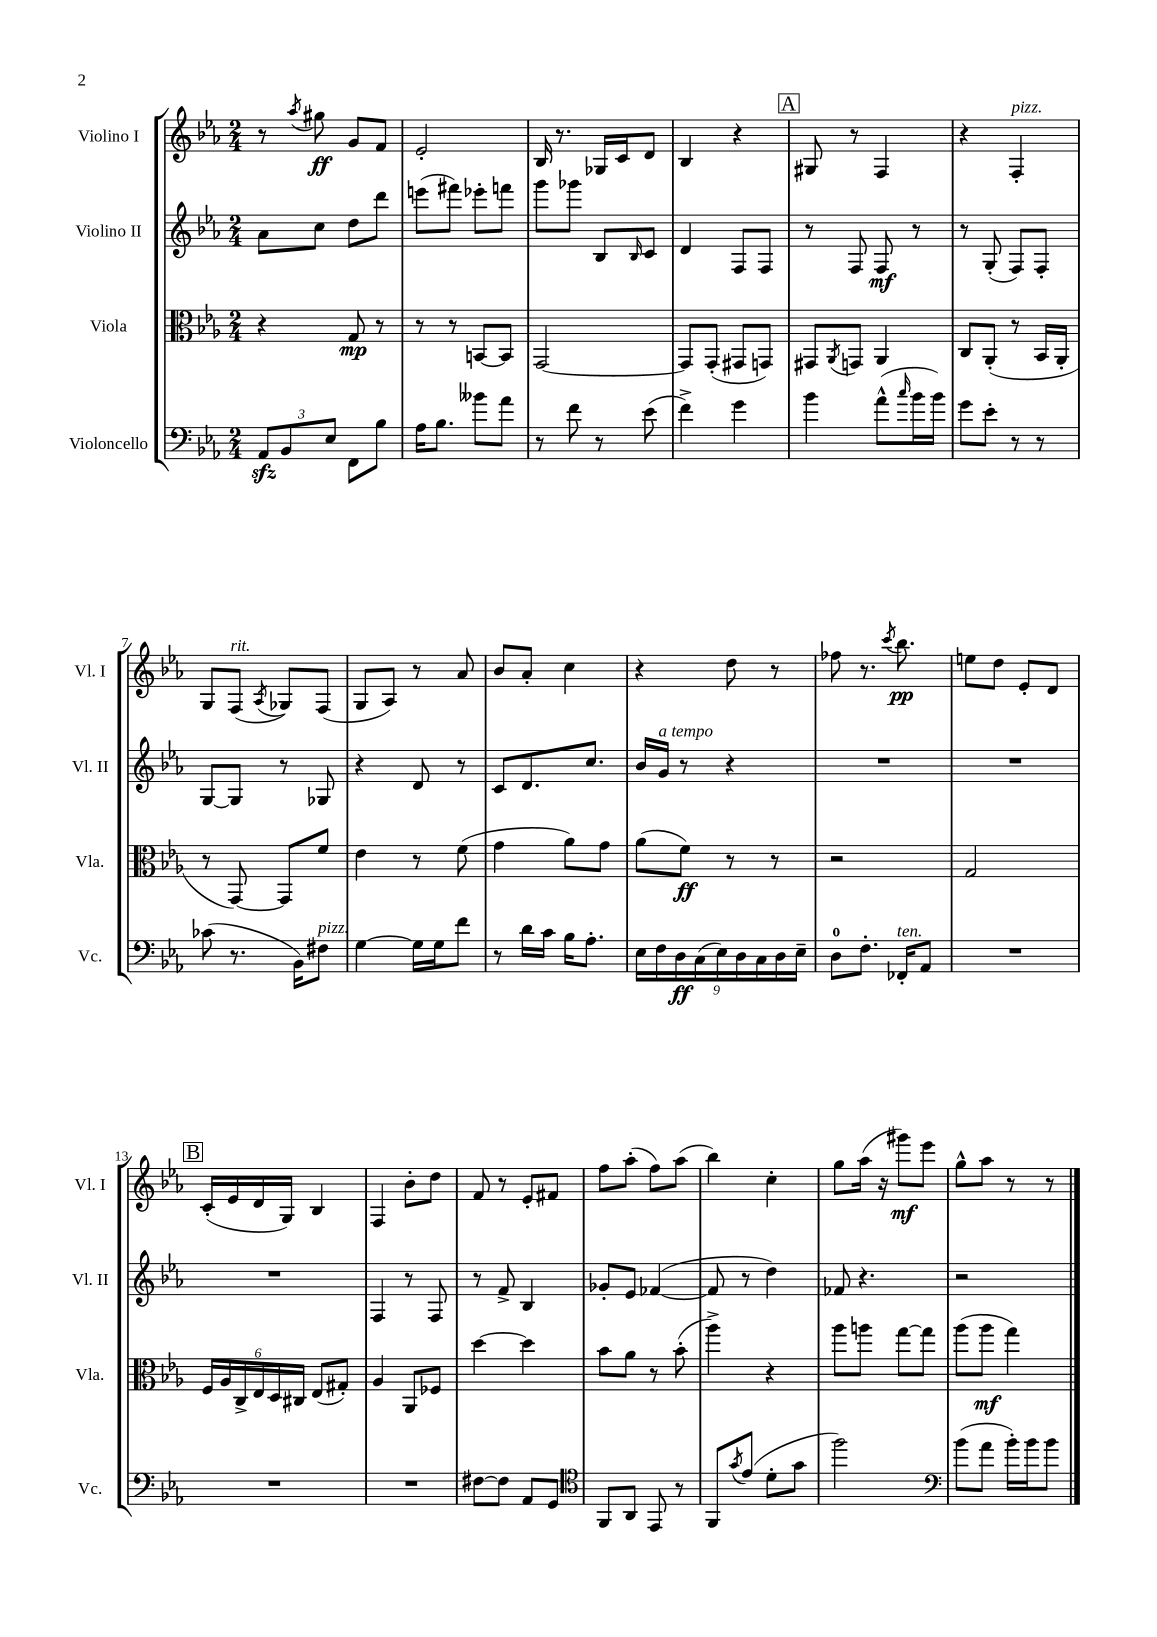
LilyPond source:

<<
\new StaffGroup <<
\new Staff = "s0" \with { instrumentName = "Violino I" shortInstrumentName = "Vl. I" } {
    \clef treble \key ees \major \numericTimeSignature \time 2/4
    r8 \acciaccatura { aes''8 } gis''8\ff g'8 f'8 |
    ees'2-. |
    bes16 r8. ges16 c'16 d'8 |
    bes4 r4 |
    \mark \markup { \box "A" } gis8 r8 f4 |
    r4 f4-.^\markup { \italic "pizz." } |
    g8 f8^\markup { \italic "rit." }( \acciaccatura { aes8 } ges8) f8( |
    g8 aes8) r8 aes'8 |
    bes'8 aes'8-. c''4 |
    r4 d''8 r8 |
    fes''8 r8. \acciaccatura { c'''8 } bes''8.\pp |
    e''8 d''8 ees'8-. d'8 |
    \mark \markup { \box "B" } c'16-.( ees'16 d'16 g16) bes4 |
    f4 bes'8-. d''8 |
    f'8 r8 ees'8-. fis'8 |
    f''8 aes''8-.( f''8) aes''8( |
    bes''4) c''4-. |
    g''8 aes''16( r16 gis'''8\mf) ees'''8 |
    g''8-^ aes''8 r8 r8 \bar "|." |
}
\new Staff = "s1" \with { instrumentName = "Violino II" shortInstrumentName = "Vl. II" } {
    \clef treble \key ees \major \numericTimeSignature \time 2/4
    aes'8 c''8 d''8 d'''8 |
    e'''8( fis'''8) ees'''8-. f'''8 |
    g'''8 ges'''8 bes8 \grace { bes16 } c'8 |
    d'4 f8 f8 |
    \mark \markup { \box "A" } r8 f8 f8\mf r8 |
    r8 g8-.( f8) f8-. |
    g8~ g8 r8 ges8 |
    r4 d'8 r8 |
    c'8 d'8. c''8. |
    bes'16 g'16^\markup { \italic "a tempo" } r8 r4 |
    R2 |
    R2 |
    \mark \markup { \box "B" } R2 |
    f4 r8 f8 |
    r8 f'8-> bes4 |
    ges'8-. ees'8 fes'4~( |
    fes'8 r8 d''4) |
    fes'8 r4. |
    r2 \bar "|." |
}
\new Staff = "s2" \with { instrumentName = "Viola" shortInstrumentName = "Vla." } {
    \clef alto \key ees \major \numericTimeSignature \time 2/4
    r4 g8\mp r8 |
    r8 r8 b,8~ b,8 |
    g,2~ |
    g,8 g,8-.( gis,8 g,8) |
    \mark \markup { \box "A" } gis,8 \acciaccatura { aes,8 } g,8 aes,4 |
    c8 aes,8-.( r8 bes,16 aes,16-. |
    r8 g,8~) g,8 f'8 |
    ees'4 r8 f'8( |
    g'4 aes'8) g'8 |
    aes'8( f'8\ff) r8 r8 |
    r2 |
    g2 |
    \mark \markup { \box "B" } \tuplet 6/4 { f16 aes16 c16-> ees16 d16 cis16 } ees8( gis8-.) |
    aes4 aes,8 fes8 |
    d''4~ d''4 |
    bes'8 aes'8 r8 bes'8-.( |
    aes''4->) r4 |
    aes''8 a''8 g''8~ g''8 |
    aes''8( aes''8\mf g''4) \bar "|." |
}
\new Staff = "s3" \with { instrumentName = "Violoncello" shortInstrumentName = "Vc." } {
    \clef bass \key ees \major \numericTimeSignature \time 2/4
    \tuplet 3/2 { aes,8\sfz bes,8 ees8 } f,8 bes8 |
    aes16 bes8. beses'8 aes'8 |
    r8 f'8 r8 ees'8( |
    f'4->) g'4 |
    \mark \markup { \box "A" } bes'4 aes'8-^( \grace { c''16 } bes'16 bes'16) |
    g'8 ees'8-. r8 r8 |
    ces'8( r8. bes,16) fis8^\markup { \italic "pizz." } |
    g4~ g16 g16 f'8 |
    r8 d'16 c'16 bes16 aes8.-. |
    \tuplet 9/8 { ees16 f16 d16\ff c16( ees16) d16 c16 d16 ees16-- } |
    d8-0 f8.-. fes,16-.^\markup { \italic "ten." } aes,8 |
    R2 |
    \mark \markup { \box "B" } R2 |
    R2 |
    fis8~ fis8 aes,8 g,8 |
    \clef tenor f,8 aes,8 ees,8 r8 |
    f,8 \acciaccatura { g'8 } ees'8( d'8-. g'8 |
    f''2) |
    \clef bass bes'8( aes'8 bes'16-.) bes'16 bes'8 \bar "|." |
}
>>
>>
